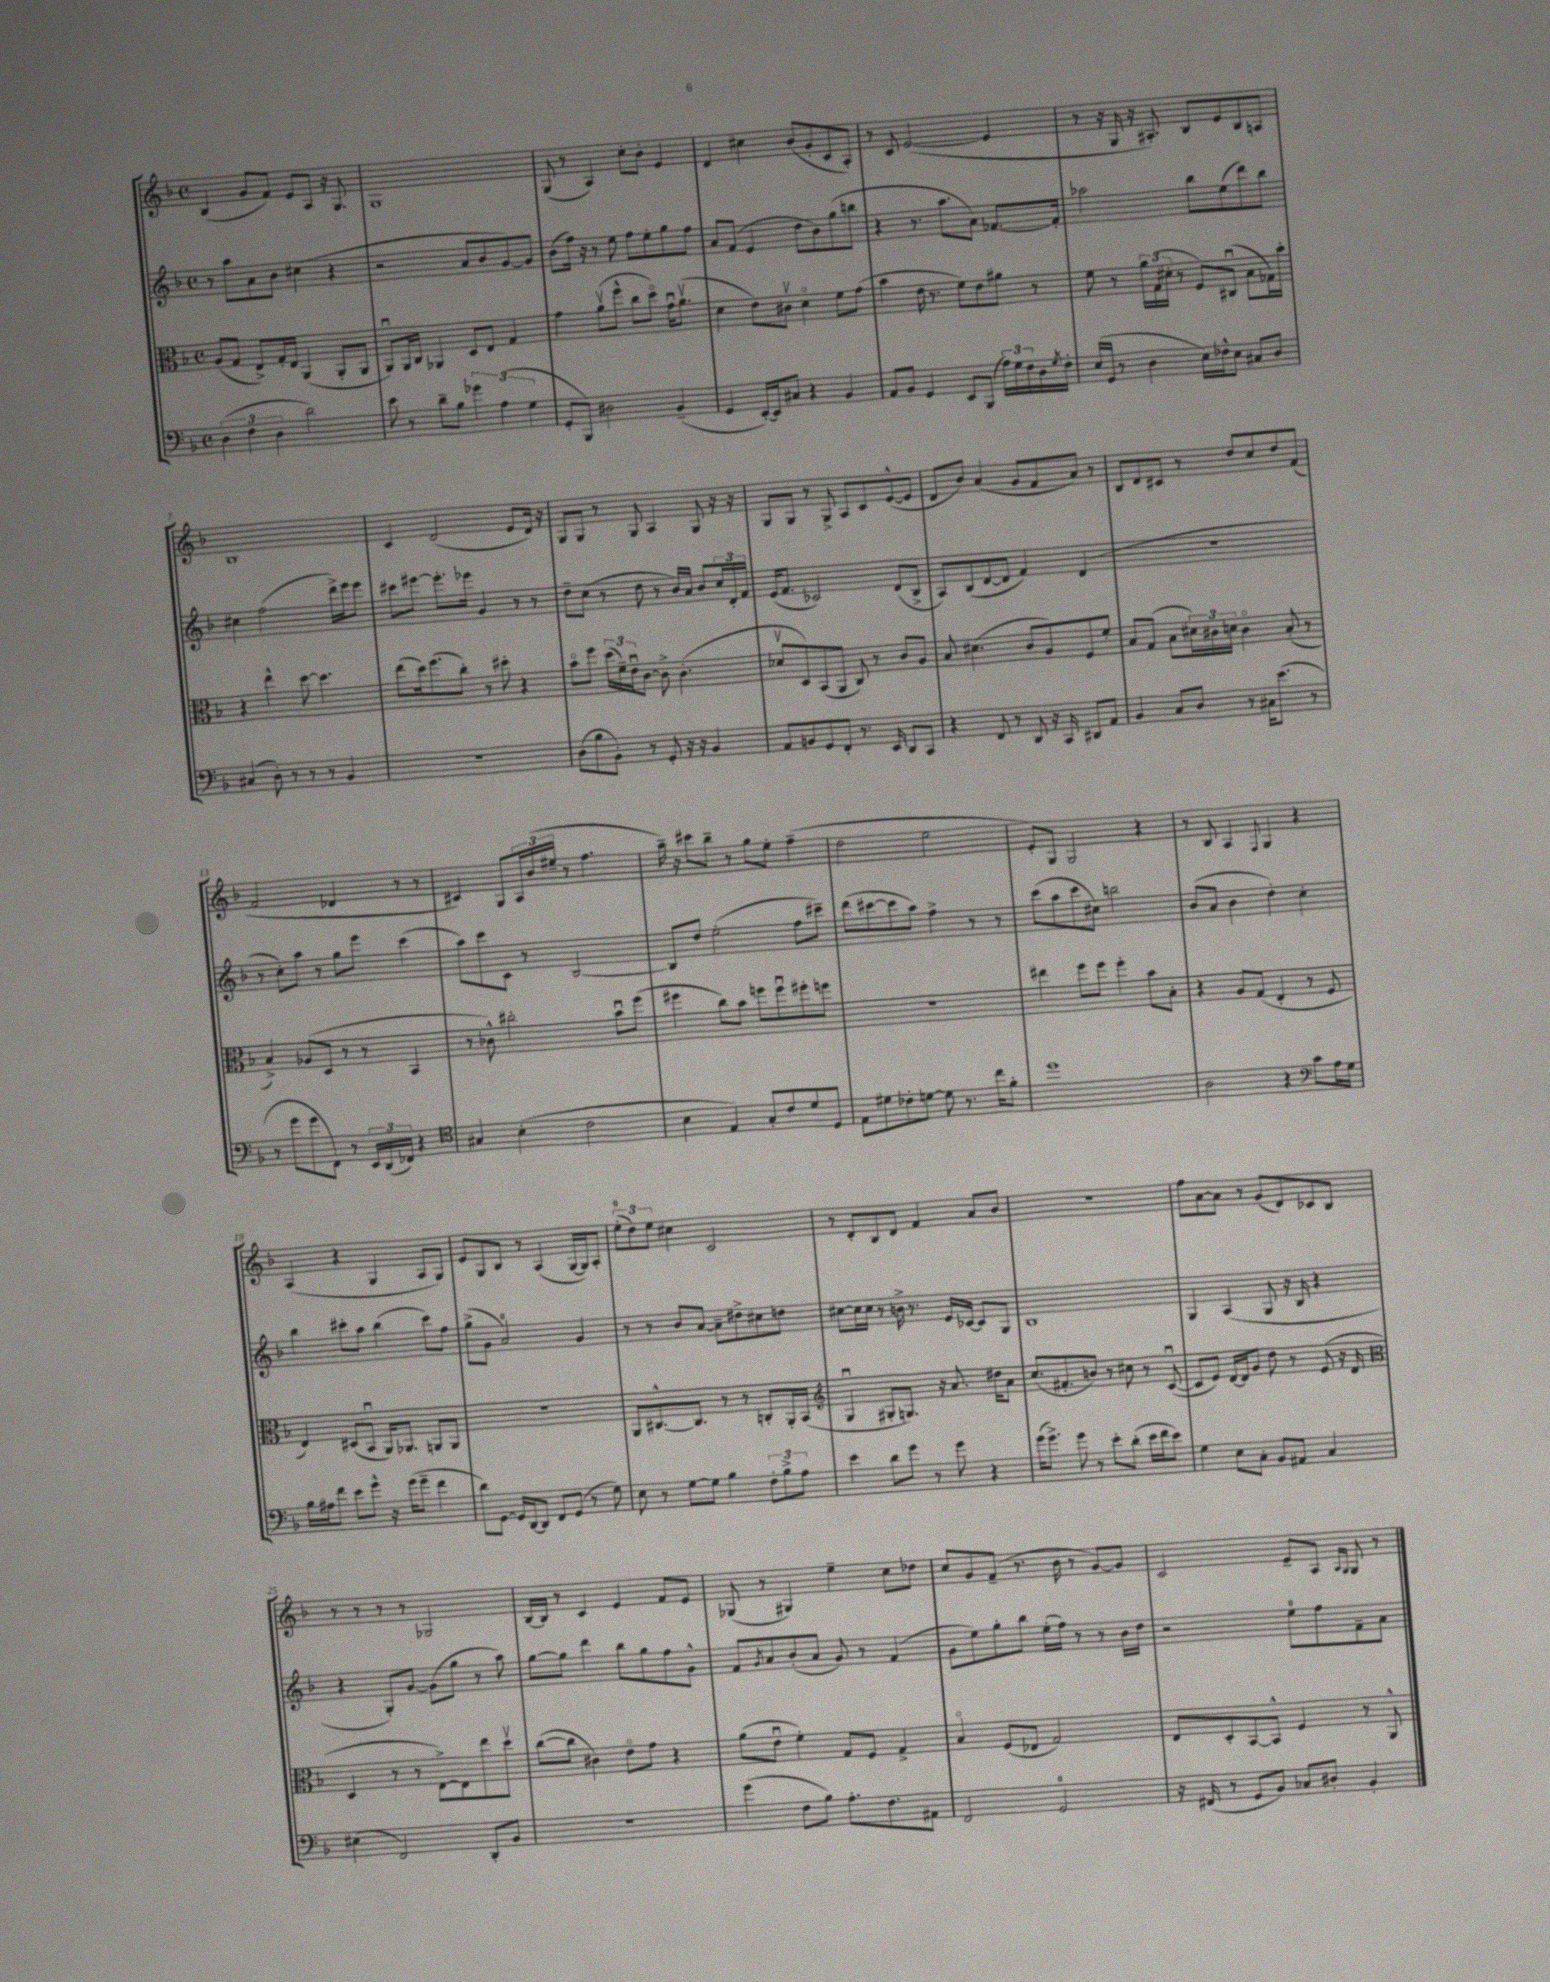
<<
\new StaffGroup <<
\new Staff = "s0" {
    \clef treble \key f \major \defaultTimeSignature \time 4/4
    bes4( g'8 f'8) e'8 a8 r16 g8. |
    g1 |
    g8( r8 a4) c''8-. bes'8-. e'4 |
    d'4 cis''4 bes'8( g'8-. c'8 a8-.) |
    r8 c'8 e'2~( e'4 |
    r8 r16 g16 r16 ais8.-.) bes8 e'8 bes8 a8 |
    bes1 |
    c'4 d'2( e'8 d'16) r16 |
    g8 g8 r8 g8 a4 g8 r16 r16 |
    g8 g8 r8 g8-> a8 c'8 e'8~-^( e'8 |
    d'8 bes'8) a'4( g'8 f'8 a'8) r8 |
    bes8 d'8 cis'8 r8 d''8 c''8 d''8 f'8( |
    f'2 des'4 r8 r8 |
    cis'4) g8 \tuplet 3/2 { a16 bes'16( eis''16-- } r8 f''4. |
    a''16--) r16 cis'''8 bes''8-- r8 g''8 e''8-. f''4--( |
    d''2 e''2 |
    e'8-.) g8 g2 r4 |
    r8 bes8 a4 \appoggiatura { f8 } g4 r4 |
    a4( r4 g4 a8 g8) |
    e'8 g8 bes8 r8 a4( g16~ g16) a8-. |
    \tuplet 3/2 { e''8-0-.( d''8) e''8 } cis''4 c'2 |
    r8 d'8-. bes8 d'8 f'4 a'8 bes'8 |
    R1 |
    f''8 a'8~ a'8 r8 g'8( d'8) ces'8 bes8 |
    r8 r8 r8 r8 ges2 |
    bes16~ bes16 r8 c'4 e'4 f'8 e'8 |
    ges8( r8 gis4) e''4-- c''8 des''8 |
    c''8 g'8 f'8--( r8. bes'16 r8 g'8~) g'8 |
    c'2 e'8-- a8 \grace { a16 g16 } g8 r8 \bar "|." |
}
\new Staff = "s1" {
    \clef treble \key f \major \defaultTimeSignature \time 4/4
    r8 a''8 a'8 bes'8 cis''4( r4 |
    r2 a'8 bes'8 g'8~) g'8 |
    bes'8( f''16) r16 r8 e''8 f''8 e''8-. g''8 f''8 |
    a'8 f'8( e'4 d''8 bes'8) g''8( b''8 |
    r4 r8. a''8. a'8) fes'8.~ fes'16-. |
    aes''2 bes''8 e''8( d'''8) bes''8 |
    cis''4 f''2( d'''16->) e'''16 e'''8 |
    cis'''8 eis'''8~ eis'''8.-. ees'''16 g'4 r8 r8 |
    d''8-- c''8( r8 d''8 r8 bes'16) a'16 bes'8 \tuplet 3/2 { c''16 d'16-. f'16 } |
    e'16( f'8. ces'2) d'8( bes8-> |
    a8) bes8( d'8~ d'8 f'4) d'4( |
    r1 |
    r8 c''8-.) a''8 r8 g''8 e'''8 c'''4( |
    a''8) c'''8 c'8 r8 bes2~ |
    bes8 d''8 e''2-.( f''8 cis'''8--) |
    d'''8( cis'''8~ cis'''8 a''8) f''4-> r8 r8 |
    c'''8( a''8 c'''8 cis''8) b''2 |
    bes'8( a'8 bes'4 d''4-.) c''4-. |
    bes''4 cis'''8-. a''8 bes''4( cis'''8) f''8 |
    g''8->( g'8 a'2-0) g'4 |
    r8 r8 bes'8 a'8~ a'8-- dis''8-> cis''8 d''8 |
    cis''8~ cis''16 cis''16 r8 b'16-> r8. e'16 ces'16~ ces'8 g8 |
    bes1 |
    g4 a4( g8 r16 bes16 r4 |
    r4 g8-.) g'8~ g'8( g''8 r8 a''8) |
    g''8~ g''8 d'''4 bes''8 g''8 f''8 g'8-^ |
    f'8 \acciaccatura { g'8 } a'8 bes'8-.( a'8 g'8) r8 f'4( |
    g'8 e''8) g''8-. bes''8 e''16-.( f''16) r8 r8 bes'16 d''16 |
    r2 e''8-0 f''8 f'8-- a'8 \bar "|." |
}
\new Staff = "s2" {
    \clef alto \key f \major \defaultTimeSignature \time 4/4
    a8( g8 e8->) g16-. e16 a,4( a,8-. a,8 |
    a,8\downbow) a,16 c16 aes,4 d8 e8 g4 |
    g'4 a'8\upbow( f''8-^ c''8 d''8\flageolet) g'16\downbow a'8.\upbow( |
    d'4 e'8) cis'8\upbow d'4\flageolet f'8 g'8( |
    bes'4 e'16 r8. f'8) e'8 ais'8 r8 |
    f'8 r8 \tuplet 3/2 { a'16 g16( dis'16-. } r8 f8) cis8\downbow( bes8 ges16) bes'16-. |
    r4 e''4-^ d''8~ d''4. |
    e''8( d''16) f''8.( c''8-.) r8 dis''8-. r4 |
    bes'8\flageolet f''8 \tuplet 3/2 { d''16( f'16--) e'16\downbow } c'8~ c'8-> c'4.-.( |
    des'8\upbow d8) bes,8( a,8 c8) r8 c'8 a8 |
    bes8 dis'4.( c'8 a8) f8 f'8-. |
    bes8 g8( bes8 \tuplet 3/2 { dis'16) cis'16 d'16 } cis'4\flageolet bes8-.( r8 |
    bes4->) aes8( d8 r8 r8 bes,4 |
    r8 ces'8-^) cis''2-. bes'8\downbow f''8( |
    fis''4 c''8) bes'8 f''8 f''8\downbow fis''8-. f''8 |
    R1 |
    eis''4 f''8 f''8 f''4-. bes'8 bes8-. |
    r4 a8 g8( e4-. r8 f8 |
    e4) dis8( bes,8\downbow a,16) aes,8. a,8 a,8 |
    R1 |
    a,8 cis8.~-^ cis8. r8 r8 c8-. a,16-. bes,16( |
    \clef treble g4\downbow gis8-. g8.) r16 a'8. dis''16 a'8 |
    c''8.( fis'8.-. b'8) r8 cis''8 r8 c'8~\downbow( |
    c'8 e'8) d'16~ d'16 g'8 d''8 r8 e'8( r16 d'16 |
    \clef alto d4 r8 r8 e8~->) e8 e''8 d''8\upbow |
    c''8~( c''8 cis'4) e'8\flageolet g'8 r4 |
    a'8( e'8\downbow f'4-.) g8 f8 g4-> |
    bes4\flageolet f8( ees8 g2) |
    e8 d8-. bes,8~ bes,8-^ f4 r8 a,8-^ \bar "|." |
}
\new Staff = "s3" {
    \clef bass \key f \major \defaultTimeSignature \time 4/4
    \tuplet 3/2 { d4( f4 d4 } d'2) |
    e'8 r8 d'8-- bes8 \tuplet 3/2 { ges'4 a4( g4 } |
    g,8-. bes,,8) dis2 bes,4--( |
    g,4 e,16~-.) e,16 cis8 r4 bes,4 |
    a,8 bes,8 g,4 e,8 bes,,8( \tuplet 3/2 { a16) g16 f16 } d16 \acciaccatura { g8 } f16-. |
    e16( g,16 r8 d4 e16) fes16-^ e8 cis8 d8 |
    cis4( d8-.) r8 r8 r8 bes,4 |
    R1 |
    d8( bes8 bes,8-.) r8 g,8-. r16 r16 bes,4 |
    a,8 b,8 g,8 f,8-. r8. e,16 d,8 c,8 |
    r4 f,8 r8 d,8 r16 c,16 dis,8 a,8 |
    bes,4 c8 d8 r8 cis16 e'8.( r8 |
    r8 g'8 g'8 f,8) r8 \tuplet 3/2 { e,16 d,16( fes,16) } r4 |
    \clef tenor gis4 bes4-.( c'2 |
    bes4 e4) g8-. c'8 d'8 d8 |
    e8 dis'8 ces'8-. d'8~ d'8 r8. c''16 f'8-. |
    d''1 |
    a2 r4 \clef bass c'8 a16 g16 |
    bes16 ais16 f'8 e'8 g'8-^ r16 g'16( g'8-- f'4 |
    d'8) g,8~ g,16 d,16~ d,8 f,8 g,8( r8 g8) |
    e8 r8 g8~ g8 bes4 \tuplet 3/2 { f8-. bes8-> a8 } |
    e'4 d'8 g'8 r8 g'8 r4 |
    g'16( g'8.->) g'8 r8 e'8-. d'8-.( e'16 f'16 e'8) |
    g4 e8 c8-. bes,8 ais,8 c4 |
    eis4( f,2) d,8-. bes,8 |
    R1 |
    g'4( f8 bes8) a8.-. f8. ais,8 |
    f,2 g,2-0 |
    r16 fis,16( r8 g,8 bes,8) ces8 dis8-. bes,4-. \bar "|." |
}
>>
>>
